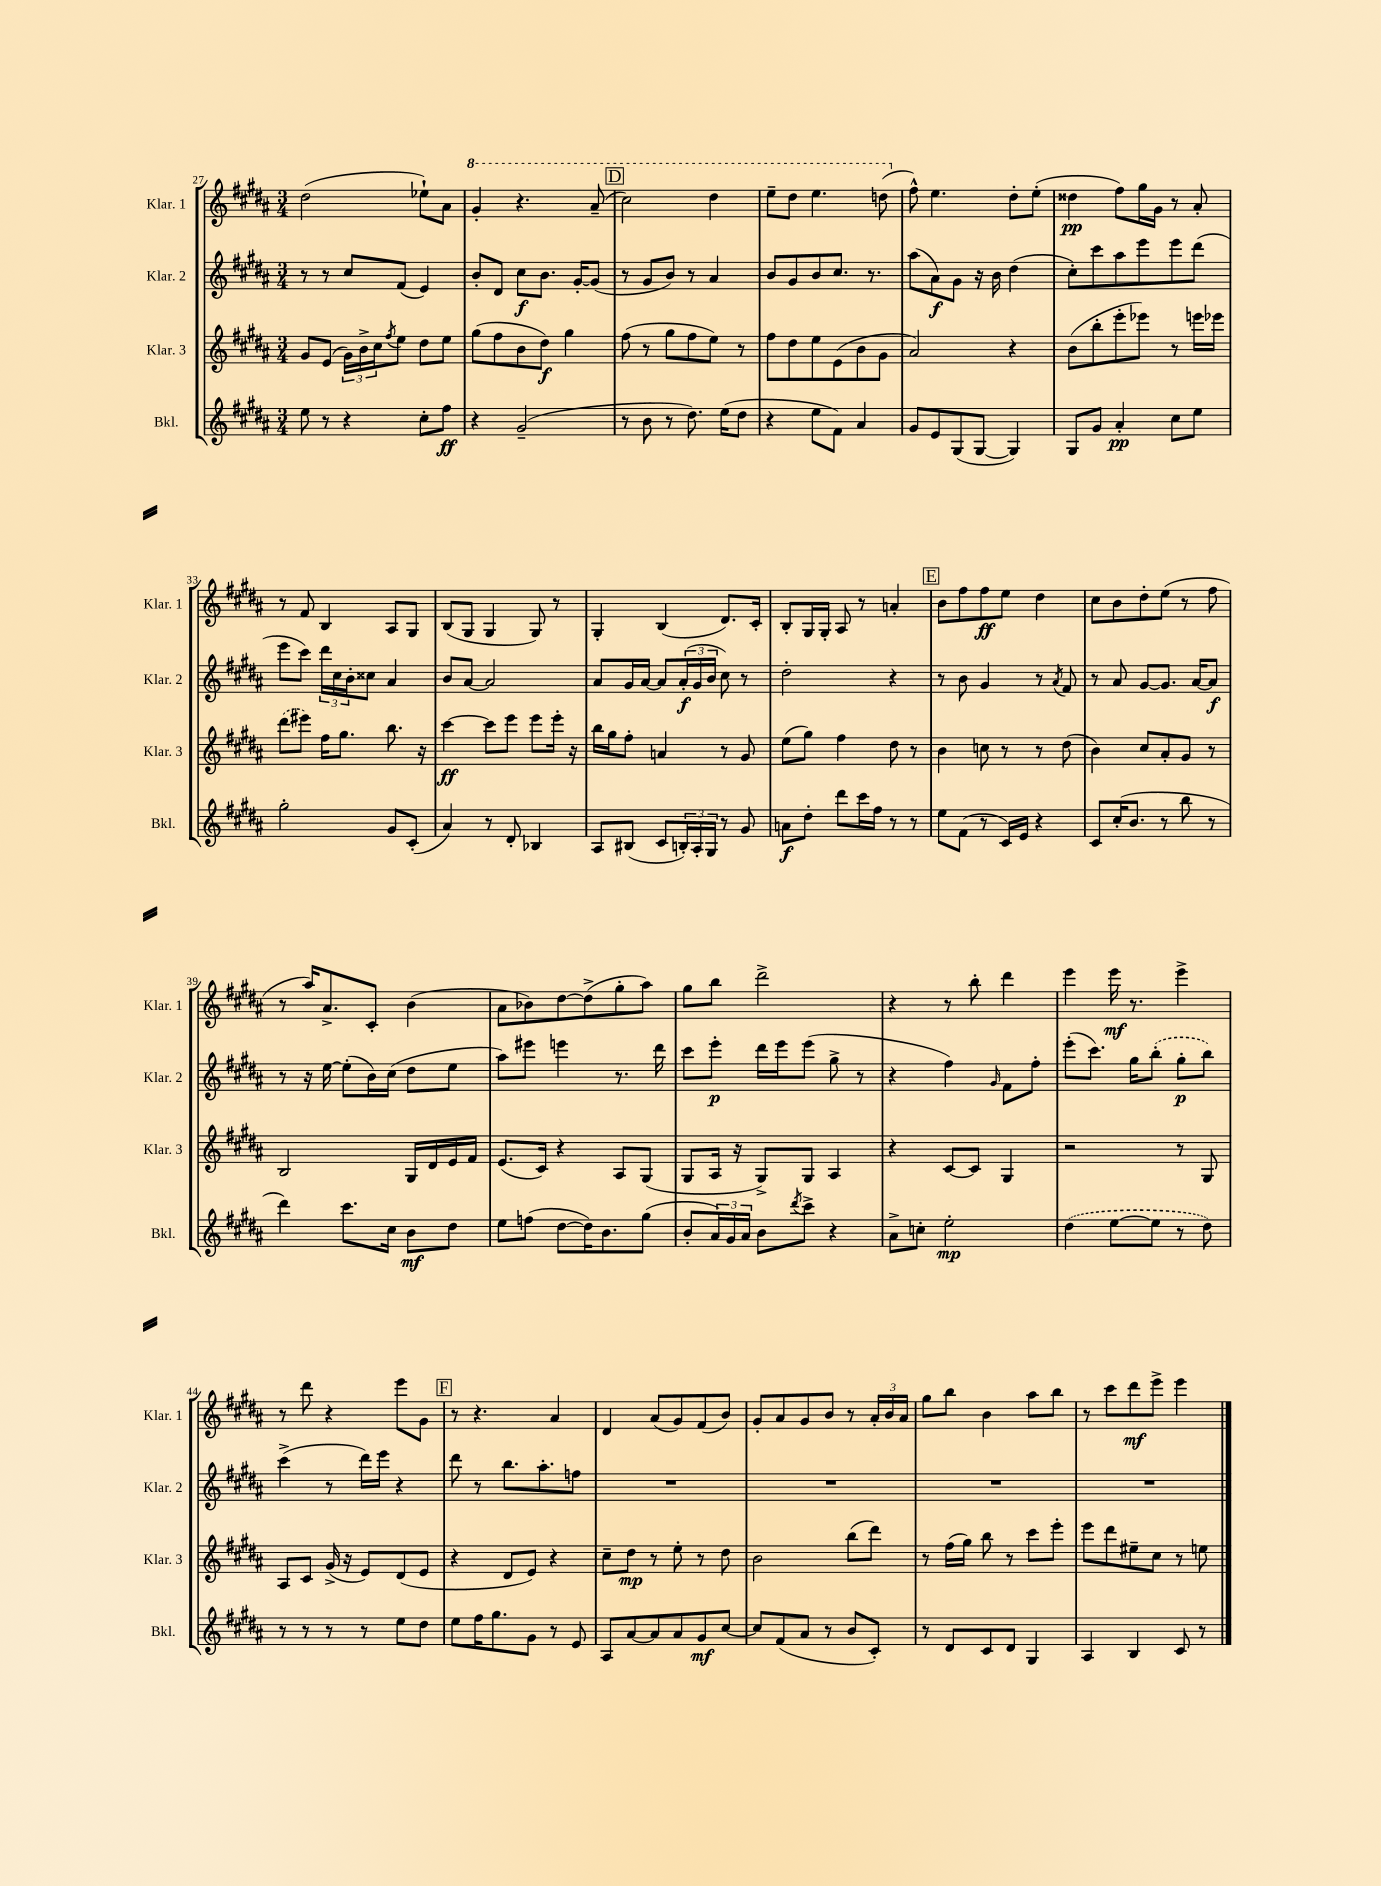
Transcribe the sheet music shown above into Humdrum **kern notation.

**kern	**kern	**kern	**kern
*staff4	*staff3	*staff2	*staff1
*clefG2	*clefG2	*clefG2	*clefG2
*k[f#c#g#d#a#]	*k[f#c#g#d#a#]	*k[f#c#g#d#a#]	*k[f#c#g#d#a#]
*M3/4	*M3/4	*M3/4	*M3/4
8ee	8g#	8r	(2dd#
8r	(8e	8r	.
4r	24g#)	8cc#	.
.	24b^	.	.
.	24cc#	.	.
.	8qff#	.	.
.	8ee	(8f#	.
8cc#'	8dd#	4e)	8ee-`)
8ff#	8ee	.	8a#
=	=	=	=
4r	(8gg#	8b'	4gg#'
.	8ff#	8d#	.
(2g#~	8b	8cc#	4.r
.	8dd#)	8.b	.
.	4gg#	.	.
.	.	[16g#'	.
.	.	(8g#]	(8aa#~
=	=	=	=
8r	(8ff#	8r	2ccc#)
8b	8r	8g#	.
8r	8gg#	8b)	.
8.dd#)	8ff#	8r	.
.	8ee)	4a#	4ddd#
(16ee	.	.	.
8dd#	8r	.	.
=	=	=	=
4r	8ff#	8b	8eee~
.	8dd#	8g#	8ddd#
8ee	8ee	8b	4.eee
8f#)	(8e	8.cc#	.
4a#	8b	.	.
.	.	8.r	.
.	8g#	.	(8ddd
=	=	=	=
8g#	2a#)	(8aa#	8ff#^^)
8e	.	8a#)	4.ee
(8G#	.	8g#	.
[8G#	.	16r	.
.	.	16b	.
4G#])	4r	(4dd#	8dd#'
.	.	.	(8ee'
=	=	=	=
8G#	(8b	8cc#')	4dd##
8g#	8bb'	8ccc#	.
4a#'	8eee'	8aa#	8ff#)
.	8eee-)	8eee	16gg#
.	.	.	16g#
8cc#	8r	8eee	8r
8ee	16eee	(8ddd#	8a#'
.	16eee-	.	.
=	=	=	=
2gg#'	(8ddd#	8eee	8r
.	8eee#)	8ccc#)	8f#
.	16ff#	24ddd#	4B
.	.	24cc#	.
.	8.gg#	.	.
.	.	24b'	.
.	.	8cc##	.
8g#	8.bb	4a#	8A#
(8c#'	.	.	8G#
.	16r	.	.
=	=	=	=
4a#)	[4ccc#	8b	(8B
.	.	[8a#	8G#
8r	8ccc#]	2a#]	4G#
8d#'	8eee	.	.
4B-	8eee	.	8G#)
.	16eee'	.	8r
.	16r	.	.
=	=	=	=
8A#	16bb	8a#	4G#'
.	16gg#	.	.
(8B#	8ff#'	16g#	.
.	.	[16a#	.
8c#	4a	8a#]	(4B
24B')	.	(24a#'	.
24A#'	.	24g#	.
24G#	.	24b	.
8r	8r	8cc#)	8.d#)
8g#	8g#	8r	.
.	.	.	16c#'
=	=	=	=
8a	(8ee	2dd#'	8B'
8dd#'	8gg#)	.	16G#
.	.	.	16G#'
8ddd#	4ff#	.	8A#
16ccc#	.	.	8r
16ff#	.	.	.
8r	8dd#	4r	4a'
8r	8r	.	.
=	=	=	=
8ee	4b	8r	8b
(8f#	.	8b	8ff#
8r	8cc	4g#	8ff#
16c#)	8r	.	8ee
16e	.	.	.
4r	8r	8r	4dd#
.	.	8qa#	.
.	(8dd#	8f#	.
=	=	=	=
8c#	4b)	8r	8cc#
(16cc#'	.	8a#	8b
8.b	.	.	.
.	8cc#	[8g#	8dd#'
8r	8a#'	8.g#]	(8ee
8bb	8g#	.	8r
.	.	[16a#	.
8r	8r	8a#]	8ff#
=	=	=	=
4ddd#)	2B	8r	8r
.	.	16r	16aa#)
.	.	[16ee	8.a#^
8.ccc#	.	(8ee']	.
.	.	16b)	8c#'
16cc#	.	(16cc#	.
8b	16G#	8dd#	(4b
.	16d#	.	.
8dd#	16e	8ee	.
.	16f#	.	.
=	=	=	=
8ee	(8.e	8aa#)	8a#
(8ff	.	8eee#	8b-)
.	16c#)	.	.
[8dd#	4r	4eee	[8dd#
16dd#])	.	.	(8dd#^]
8.b	.	.	.
.	8A#	8.r	8gg#'
(8gg#	(8G#	.	8aa#)
.	.	16ddd#	.
=	=	=	=
8b'	8G#	8ccc#	8gg#
24a#)	16A#	8eee'	8bb
24g#	.	.	.
.	16r	.	.
24a#	.	.	.
8b	8G#^)	16ddd#	2ddd#^
.	.	16eee	.
8qddd#	.	.	.
8ccc#^	8G#	(8eee	.
4r	4A#	8gg#^	.
.	.	8r	.
=	=	=	=
8a#^	4r	4r	4r
8cc'	.	.	.
2ee'	[8c#	4ff#)	8r
.	8c#]	.	8bb'
.	.	16qqg#	.
.	4G#	8f#	4ddd#
.	.	8ff#'	.
=	=	=	=
(4dd#	2r	(8eee'	4eee
.	.	8.ccc#)	.
[8ee	.	.	16eee
.	.	16gg#	8.r
8ee]	.	(8bb'	.
8r	8r	8gg#'	4eee^
8dd#)	8G#	8bb)	.
=	=	=	=
8r	8A#	(4ccc#^	8r
8r	8c#	.	8ddd#
8r	(16g#^	8r	4r
.	16r	.	.
8r	8e)	16ddd#)	.
.	.	16eee	.
8ee	(8d#	4r	8eee
8dd#	8e	.	8g#
=	=	=	=
8ee	4r	8ddd#	8r
16ff#	.	8r	4.r
8.gg#	.	.	.
.	8d#	8.bb	.
8g#	8e)	.	.
.	.	8.aa#'	.
8r	4r	.	4a#
8e	.	8ff	.
=	=	=	=
8A#	8cc#~	2.r	4d#
[8a#	8dd#	.	.
8a#]	8r	.	(8a#
8a#	8ee'	.	8g#)
8g#	8r	.	(8f#
[8cc#	8dd#	.	8b)
=	=	=	=
8cc#]	2b	2.r	8g#'
(8f#	.	.	8a#
8a#	.	.	8g#
8r	.	.	8b
8b	(8bb	.	8r
8c#')	8ddd#)	.	24a#'
.	.	.	24b
.	.	.	24a#
=	=	=	=
8r	8r	2.r	8gg#
8d#	(16ff#	.	8bb
.	16gg#)	.	.
8c#	8bb	.	4b
8d#	8r	.	.
4G#	8ccc#	.	8aa#
.	8eee'	.	8bb
=	=	=	=
4A#	8eee	2.r	8r
.	8ddd#	.	8ccc#
4B	8ee#~	.	8ddd#
.	8cc#	.	8eee^
8c#	8r	.	4eee
8r	8ee	.	.
==	==	==	==
*-	*-	*-	*-
